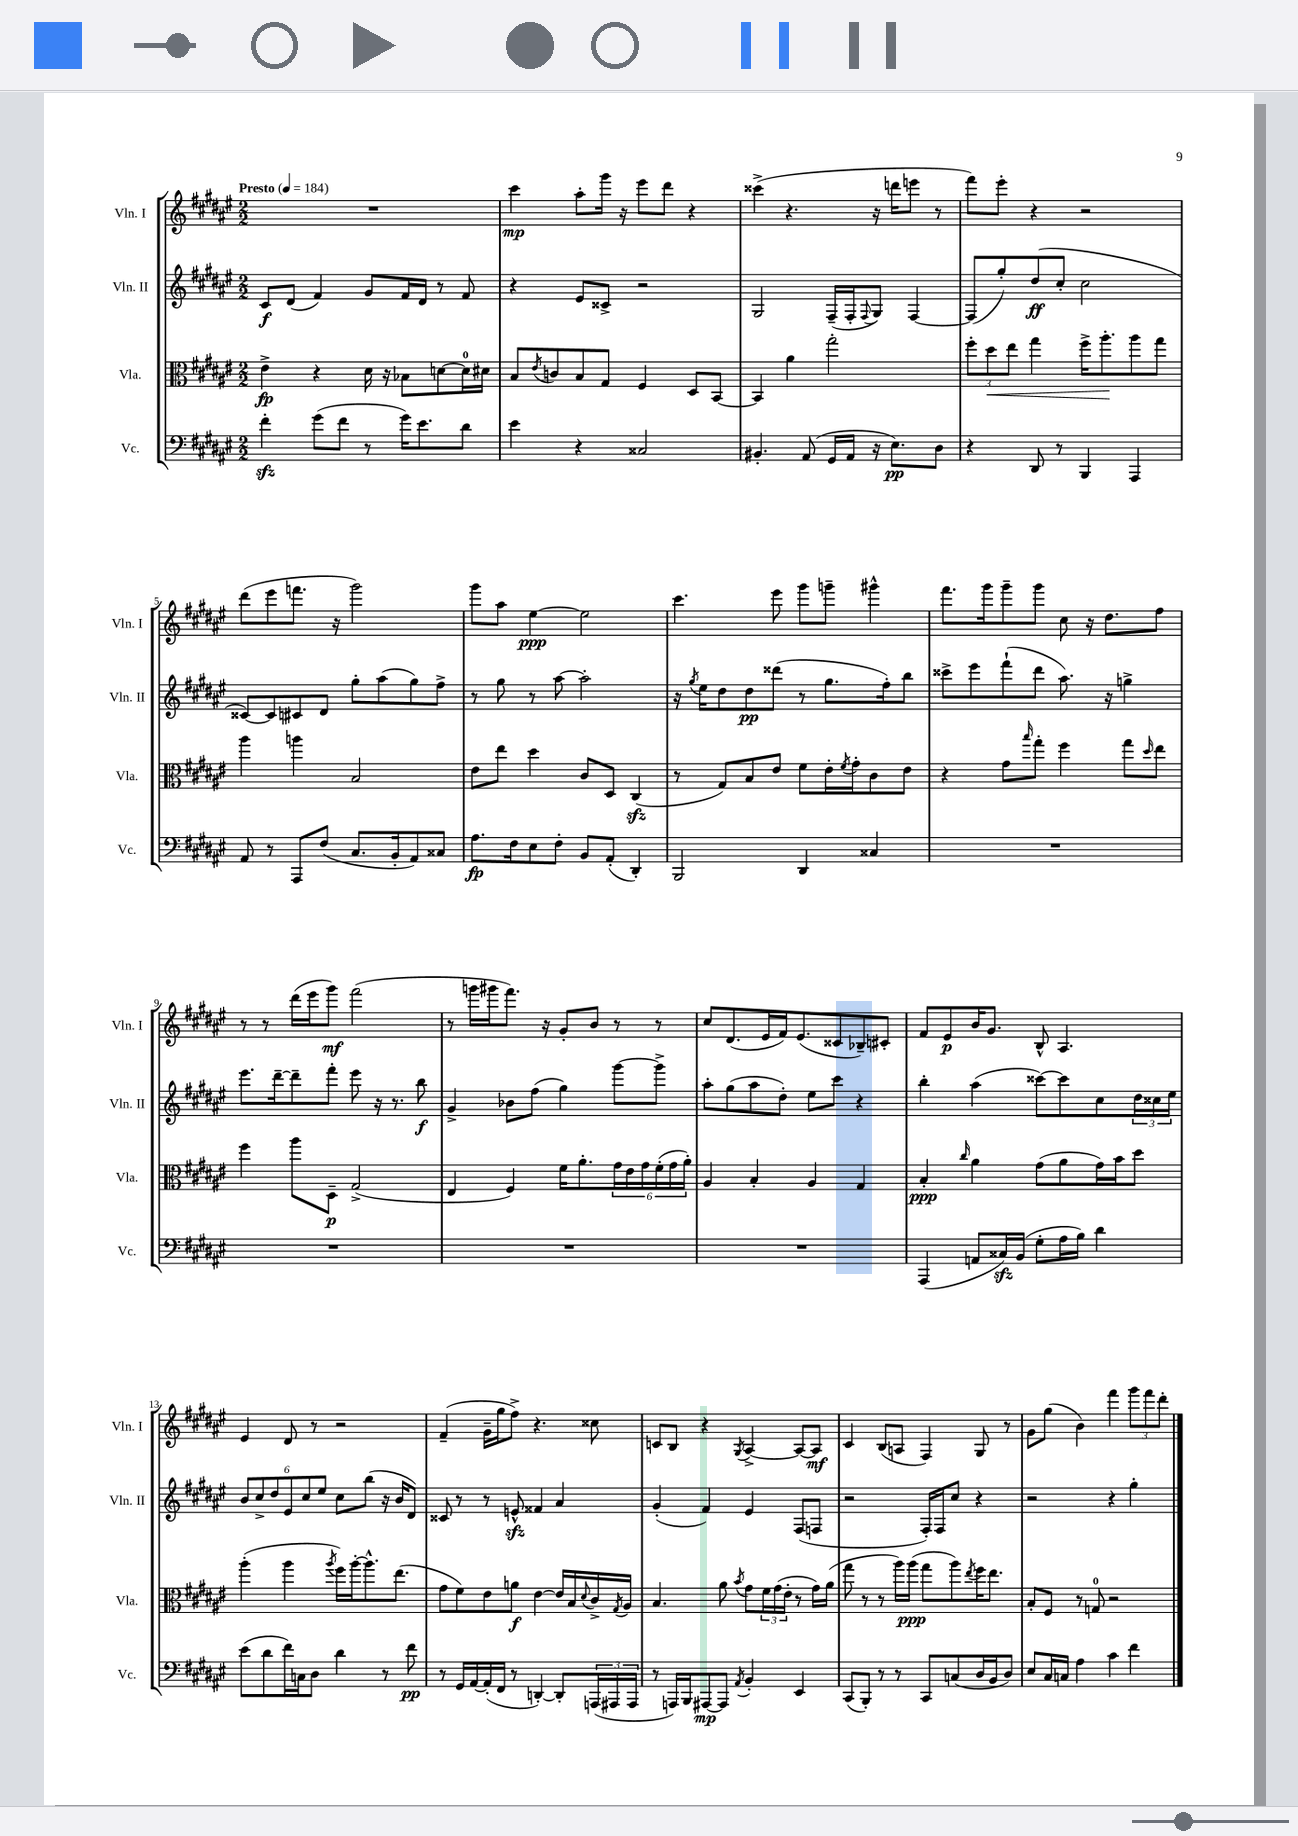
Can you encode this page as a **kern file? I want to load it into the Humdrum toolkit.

**kern	**kern	**kern	**kern
*staff4	*staff3	*staff2	*staff1
*clefF4	*clefC3	*clefG2	*clefG2
*k[f#c#g#d#a#e#]	*k[f#c#g#d#a#e#]	*k[f#c#g#d#a#e#]	*k[f#c#g#d#a#e#]
*M2/2	*M2/2	*M2/2	*M2/2
*MM184	*MM184	*MM184	*MM184
4f#'	4e#^	8c#	1r
.	.	(8d#	.
(8g#	4r	4f#)	.
8f#	.	.	.
8r	16d#	8g#	.
.	16r	.	.
16g#)	8B-	16f#	.
8.e#	.	16d#	.
.	[8d	8r	.
8d#	16d]	8f#	.
.	16d#	.	.
=	=	=	=
4e#	8B	4r	4ccc#
.	8qe#	.	.
.	8c	.	.
4r	8B	8e#	8aa#'
.	8G#	8c##^	16ggg#
.	.	.	16r
2C##	4F#	2r	8eee#
.	.	.	8ddd#
.	8D#	.	4r
.	[8BB	.	.
=	=	=	=
4.BB#'	4BB]	2G#	(4ccc##^
.	4a#	.	4.r
(8AA#	.	.	.
16GG#	2gg#'	(16F#~	.
16AA#	.	16F#'	.
.	.	8qqF#	.
16r	.	8G#)	16r
8.E#)	.	.	16ddd
.	.	[4F#	8eee
8D#	.	.	8r
=	=	=	=
4r	12ff#'	(8F#]	8fff#)
.	12dd#	.	.
.	.	8gg#')	8eee#'
.	12ee#	.	.
8DD#	4gg#	(8dd#	4r
8r	.	8cc#'	.
4BBB	16ff#^	2cc#	2r
.	8.aa#'	.	.
4AAA#	8aa#	.	.
.	8gg#	.	.
=	=	=	=
8AA#	4aa#	[8c##)	(8ddd#
8r	.	8c##]	8eee#
8AAA#	4aa	8c#	8.fff
(8F#	.	8d#	.
.	.	.	16r
8.C#	2B	8gg#'	2ggg#)
.	.	(8aa#	.
16BB'	.	.	.
8AA#)	.	8gg#)	.
8C##	.	8ff#^	.
=	=	=	=
8.A#	8e#	8r	8ggg#
.	8ee#	8gg#	8aa#
16F#	.	.	.
8E#	4dd#	8r	[4ee#
8F#'	.	[8aa#	.
8BB	8c#	2aa#']	2ee#]
(8AA#'	8D#	.	.
4DD#')	(4C#	.	.
=	=	=	=
2BBB	8r	16r	4.ccc#
.	.	8qgg#	.
.	.	16ee#	.
.	8G#)	8dd#	.
.	8B	8dd#	.
.	8e#	(8ddd##	8eee#
4DD#	8f#	8r	8ggg#
.	16e#'	8.gg#	8ggg~
.	8qf#	.	.
.	16g#'	.	.
4C##	8c#	.	4ggg#^^
.	.	16ff#')	.
.	8e#	8bb	.
=	=	=	=
1r	4r	8ccc##^	8.fff#
.	.	8eee#	.
.	.	.	16ggg#
.	8g#	(8fff#`	8ggg#~
.	16qqbb	.	.
.	8gg#'	8ddd#	8ggg#
.	4ff#	8.aa#)	8cc#
.	.	.	16r
.	.	16r	8.dd#
.	8gg#	4gg^	.
.	16qqdd#	.	.
.	8ee#	.	8ff#
=	=	=	=
1r	4ff#	8.eee#	8r
.	.	.	8r
.	.	[16ddd#~	.
.	8aa#	8ddd#~]	(16ddd#
.	.	.	16eee#
.	8D#~	8fff#'	8ggg#)
.	(2G#^	8eee#	(2fff#
.	.	16r	.
.	.	8.r	.
.	.	8bb	.
=	=	=	=
1r	4E#	4g#^	8r
.	.	.	16ggg
.	.	.	16ggg#
.	4F#)	8b-	8.fff#)
.	.	(8ff#	.
.	.	.	16r
.	16f#	4gg#)	8g#'
.	8.a#'	.	.
.	.	.	8b
.	24g#	[8ggg#	8r
.	24e#	.	.
.	24g#	.	.
.	(24f#'	8ggg#^]	8r
.	24g#	.	.
.	24a#')	.	.
=	=	=	=
1r	4A#	8aa#'	8cc#
.	.	(8gg#	(8.d#
.	4B'	8aa#	.
.	.	.	16e#
.	.	8dd#')	16f#)
.	.	.	(8.e#
.	4A#	8ee#	.
.	.	8ccc#	8c##
.	4G#	4r	8B-~)
.	.	.	8c#'
=	=	=	=
(4AAA#	4B'	4bb'	8f#
.	.	.	8e#
.	16qqcc#	.	.
8AA	4a#	(4aa#	16b
.	.	.	8.g#
16C##)	.	.	.
(16BB	.	.	.
8G#'	(8g#	[8ccc##)	8B^^
16A#	8a#	8ccc##]	4.A#
16B)	.	.	.
4d#	16g#)	8cc#	.
.	16b	.	.
.	8dd#	24dd#	.
.	.	24cc##	.
.	.	24ee#	.
=	=	=	=
(8e#	(4aa#'	12b	4e#
.	.	12cc#^	.
8d#	.	.	.
.	.	12dd#	.
16f#)	4aa#	12e#	8d#
16C	.	.	.
.	.	12cc#	.
8D#	.	.	8r
.	.	12ee#	.
.	8qaa#	.	.
4d#	16ff#)	8cc#	2r
.	[16aa#'	.	.
.	8.aa#^^]	(8bb	.
8r	.	16r	.
.	(8.ee#	16b	.
8f#	.	8d#)	.
=	=	=	=
8r	8g#	8c##	(4f#~
16GG#	8f#)	8r	.
[16AA#	.	.	.
(16AA#']	8e#	8r	16g#~
16FF#	.	.	16gg#
8r	8a	8e^^	8ff#^)
[4DD')	[4e#	4f##	4.r
8DD']	16e#]	4a#	.
.	16B	.	.
.	8qqd#	.	.
(24AAA	16c#^	.	8cc##
24AAA#	.	.	.
.	8qG#	.	.
.	16A#	.	.
24AAA#	.	.	.
=	=	=	=
8r	4.B	(4g#'	8c
16AAA)	.	.	8B
16BBB	.	.	.
[8AAA#	.	4f#)	4r
8AAA#]	8a#	.	.
8qAA#	8qb	.	8qG#
4BB'	8g#	4e#	[4A#^
.	24f#	.	.
.	(24g#	.	.
.	24e#'	.	.
4EE#	8r	(8F#	8A#_
.	16g#)	8F	8A#]
.	(16a#	.	.
=	=	=	=
(8CC#	8gg#	2r	4c#
8BBB')	8r	.	.
8r	8r	.	(8B
8r	16aa#)	.	8A
.	(16aa#	.	.
8CC#	8gg#	16F#')	4F#)
.	.	16F#	.
(8C	8aa#)	8cc#	.
.	8qee#	.	.
16D#	16ff#	4r	8G#
16BB	8.ee#	.	.
8D#)	.	.	8r
=	=	=	=
8E#	8B'	2r	8g#
16C#	8F#	.	(8gg#
16C	.	.	.
4A#	8r	.	4b)
.	8G	.	.
4c#	2r	4r	4fff#
4f#	.	4gg#'	12ggg#
.	.	.	12fff#
.	.	.	12ddd#'
==	==	==	==
*-	*-	*-	*-
